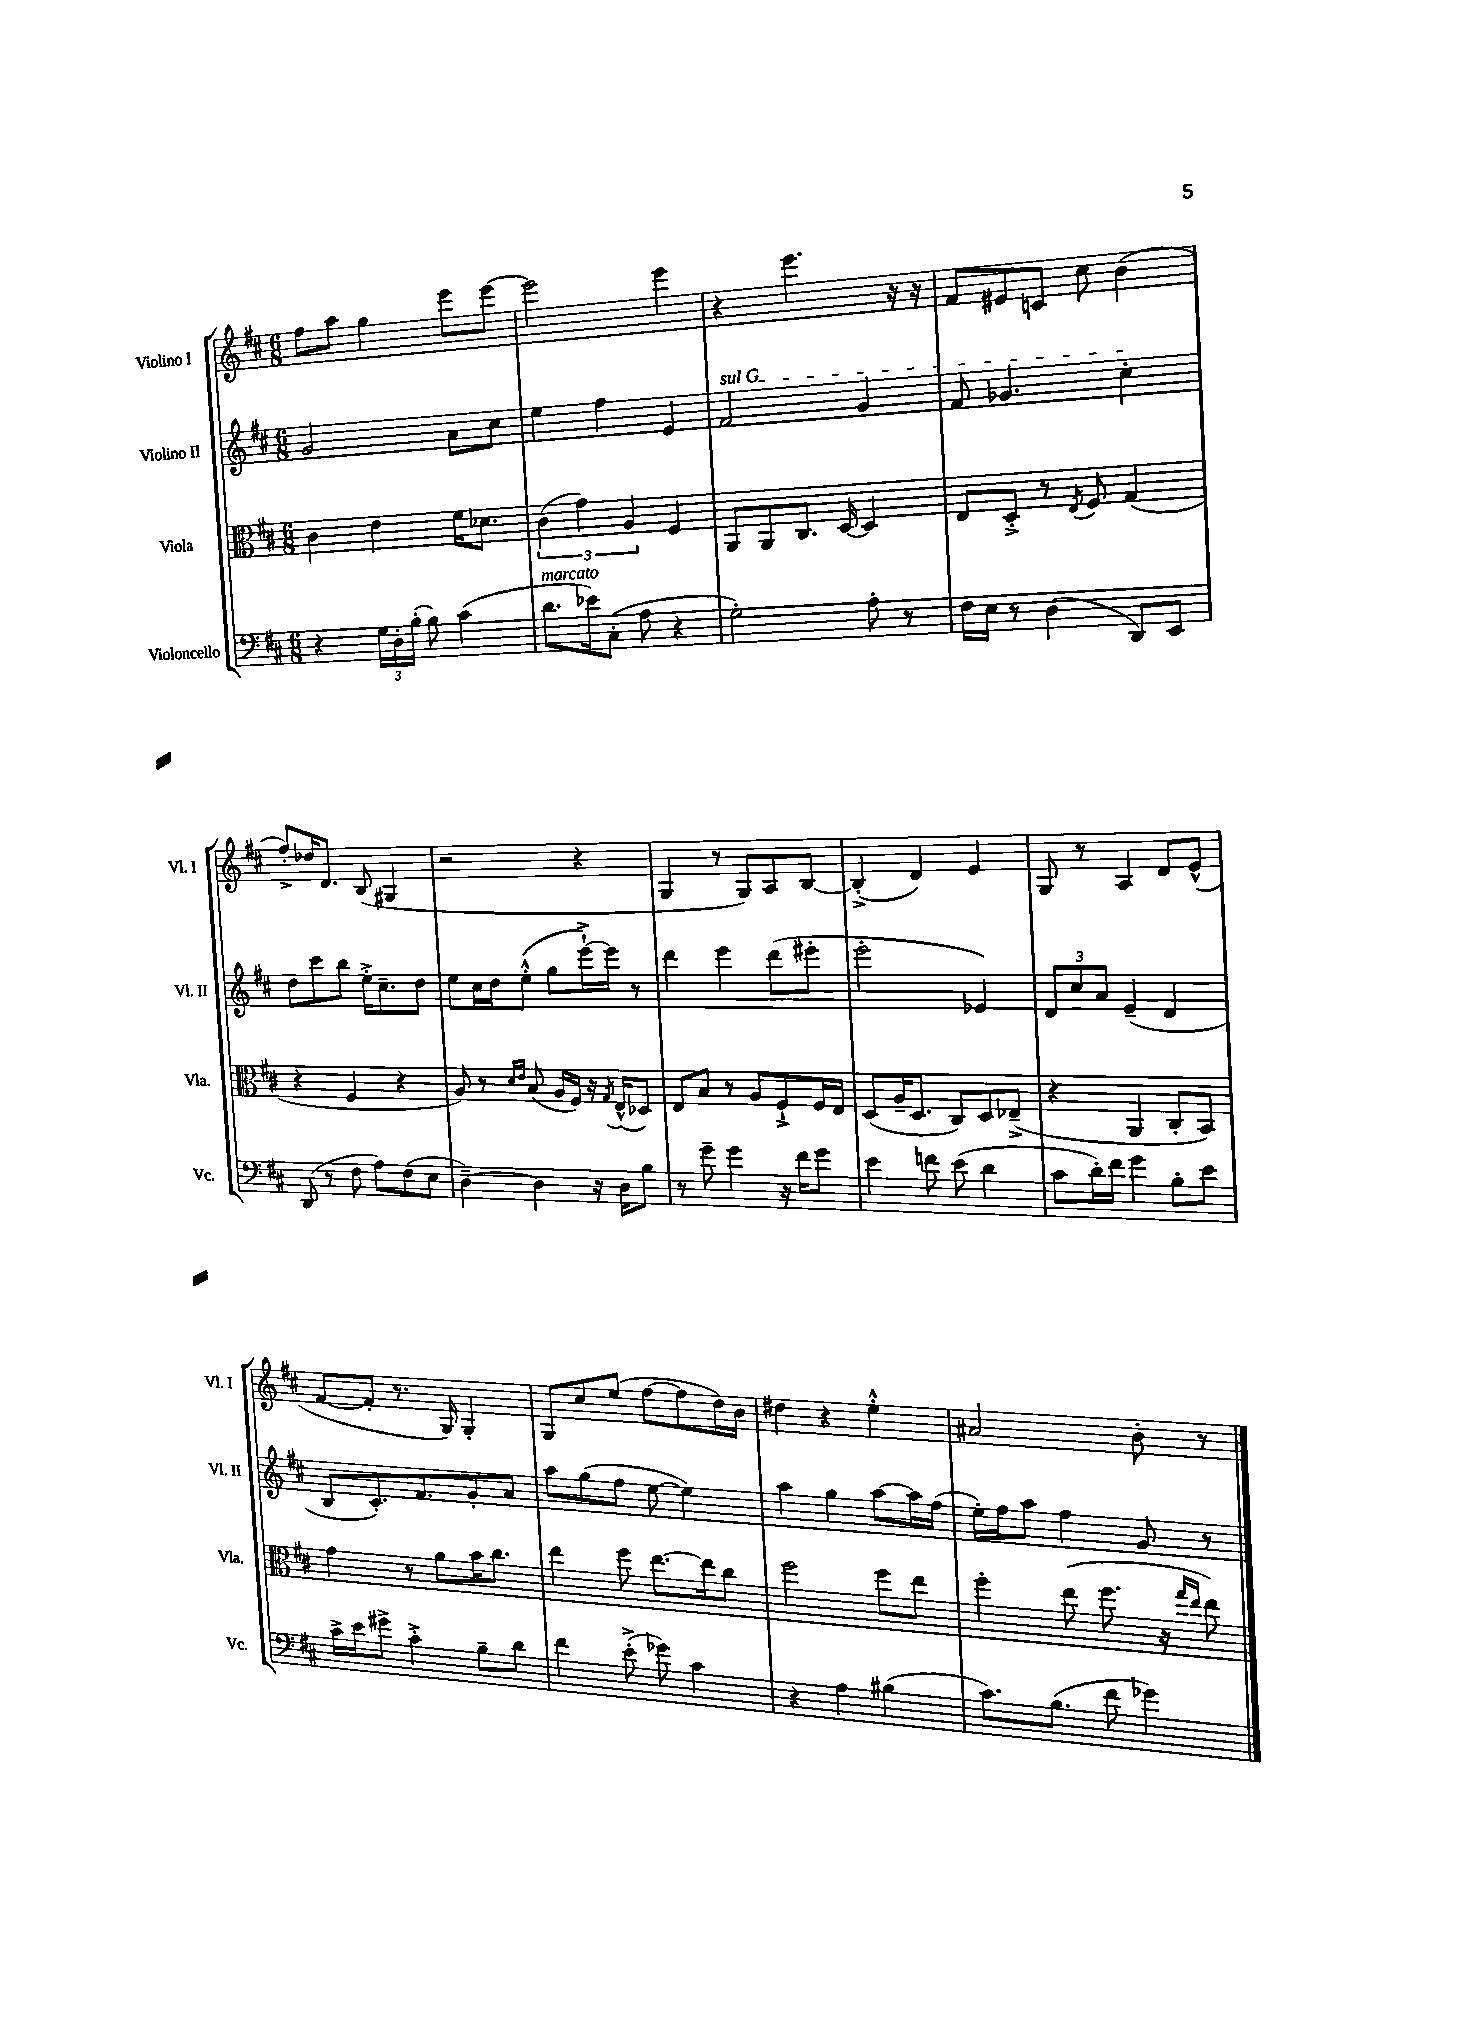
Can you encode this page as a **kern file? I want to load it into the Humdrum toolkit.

**kern	**kern	**kern	**kern
*staff4	*staff3	*staff2	*staff1
*clefF4	*clefC3	*clefG2	*clefG2
*k[f#c#]	*k[f#c#]	*k[f#c#]	*k[f#c#]
*M6/8	*M6/8	*M6/8	*M6/8
4r	4c#	2g	8ff#
.	.	.	8aa
24G	4e	.	4gg
24D'	.	.	.
(24B'	.	.	.
8B)	.	.	.
(4c#	16f#	8a	8eee
.	8.d-	.	.
.	.	8cc#	[8eee
=	=	=	=
8.d	(6c#	4ee	2eee]
.	6g)	.	.
16e-)	.	.	.
(8C#'	.	4ff#	.
.	6A	.	.
8A	.	.	.
4r	4F#	4e	4eee
=	=	=	=
2G')	8AA	2f#	4r
.	8AA	.	.
.	8.C#	.	4.eee
.	[16D	.	.
8A'	4D]	4g	.
8r	.	.	16r
.	.	.	16r
=	=	=	=
16F#	8E	8f#	8f#
16E	.	.	.
8r	8D'^	4.g-	8e#
(4D	8r	.	8c
.	8qE	.	.
.	8F#	.	8cc#
8DD)	(4G	4cc#'	(4b
8EE	.	.	.
=	=	=	=
(8DD	4r	8dd	8ff#'^)
8r	.	8ccc#	16dd-
.	.	.	8.d
8F#	4F#	8bb	.
8A)	.	16ee'^	(8B
.	.	8.cc#~	.
(8F#	4r	.	4G#
8E	.	8dd	.
=	=	=	=
[4D~)	8A)	8ee	2r
.	8r	16cc#	.
.	.	16dd	.
.	16qqd	.	.
.	16qqe	.	.
4D]	(8B	(8ee'^^	.
.	16A	8gg	.
.	16F#)	.	.
16r	16r	[16eee`^)	4r
.	8qG	.	.
16D	(16E^^	16eee]	.
8B	8D-)	8r	.
=	=	=	=
8r	8E	4ddd	4G
8g~	8B	.	.
4g	8r	4eee	8r
.	8A	.	8G)
16r	8F#`^	(8ddd	8A
16f#	.	.	.
8g	16F#	8eee#'	[8B
.	16E	.	.
=	=	=	=
4e	(8D	2eee'	(4B'^]
.	16A~	.	.
.	8.D	.	.
8f	.	.	4d)
(8e	8C#)	.	.
4d	8D	4e-)	4e
.	(8E-~^	.	.
=	=	=	=
8c#	4r	12d	8G
.	.	12cc#	.
16d')	.	.	8r
.	.	12a	.
16f#	.	.	.
4g	4AA	(4e~	4A
8B'	8C#'	4d	8d
8e	8BB)	.	(8e^^
=	=	=	=
16c#^	4g	8B	[8f#
16e	.	.	.
8g#^	.	8.c#')	8f#']
4c#'^	8r	.	8.r
.	.	8.f#	.
.	8a	.	.
.	.	.	16G)
8B~	16b	8g'	4G'
.	8.cc#	.	.
8d	.	8a	.
=	=	=	=
4f#	4ee	8aa	8G
.	.	(8gg	8cc#
(8e'^	8ff#	8ff#	(8ee
8g-)	[8.ee	[8ee	[8ff#
4c#	.	4ee])	8ff#]
.	16ee]	.	.
.	8cc#	.	16dd)
.	.	.	16b
=	=	=	=
4r	2ff#	4aa	4dd#
4A	.	4gg	4r
(4B#	8ff#	[8aa	4ee'^^
.	8ee	16aa]	.
.	.	(16ff#	.
=	=	=	=
8.c#)	4ff#'	16ee')	2a#
.	.	16ff#	.
.	.	8aa	.
(8.B	.	.	.
.	(8ee	4ff#	.
8f#	8.ff#	.	.
4g-)	.	8g	8b'
.	16r	.	.
.	16qqgg	.	.
.	16qqee	.	.
.	8ee)	8r	8r
==	==	==	==
*-	*-	*-	*-
